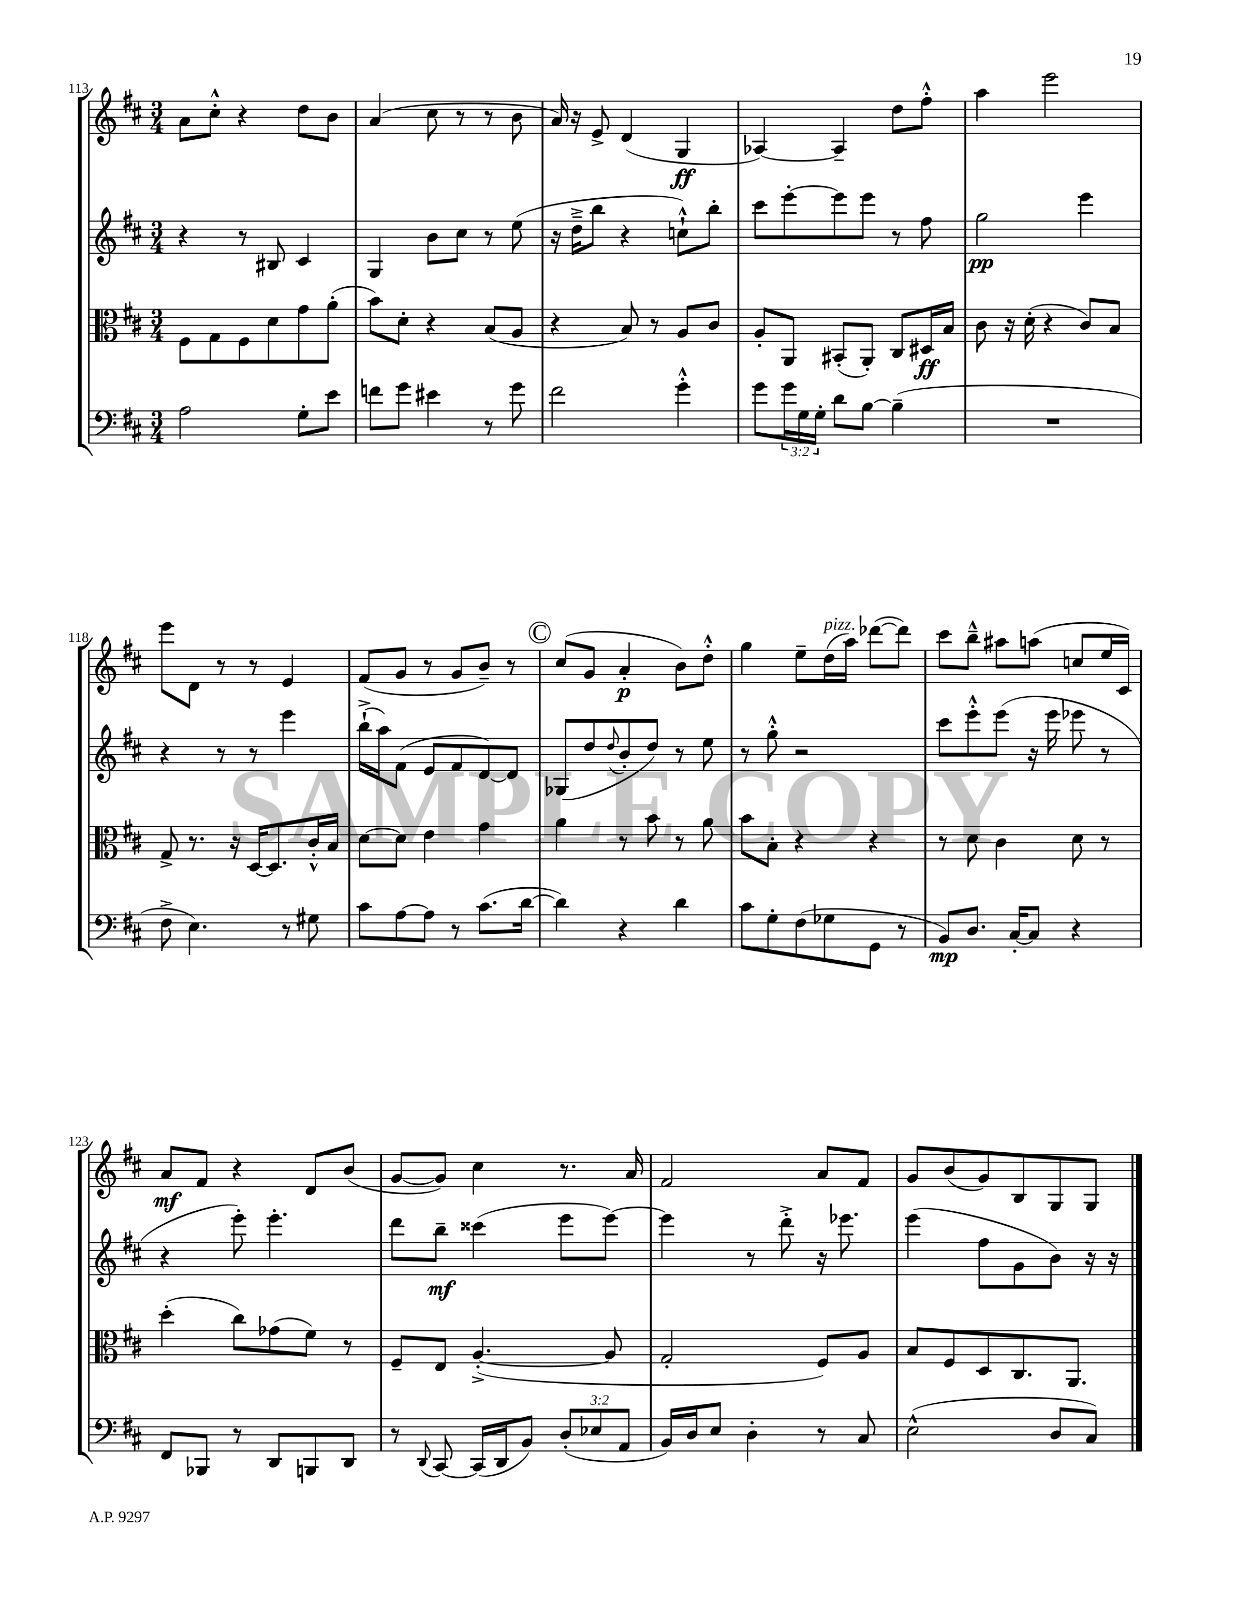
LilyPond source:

<<
\new StaffGroup <<
\new Staff = "s0" {
    \clef treble \key d \major \numericTimeSignature \time 3/4
    a'8 cis''8-.-^ r4 d''8 b'8 |
    a'4( cis''8 r8 r8 b'8 |
    a'16) r16 e'8-> d'4( g4\ff |
    aes4~) aes4-- d''8 fis''8-.-^ |
    a''4 e'''2 |
    e'''8 d'8 r8 r8 e'4 |
    fis'8( g'8 r8 g'8 b'8--) r8 |
    \mark \markup { \circle "C" } cis''8( g'8 a'4-.\p b'8) d''8-.-^ |
    g''4 e''8-- d''16^\markup { \italic "pizz." }( a''16) des'''8~( des'''8) |
    cis'''8 b''8---^ ais''8 a''8( c''8 e''16 cis'16) |
    a'8\mf fis'8 r4 d'8 b'8( |
    g'8~ g'8) cis''4 r8. a'16 |
    fis'2 a'8 fis'8 |
    g'8 b'8( g'8) b8 g8 g8 \bar "|." |
}
\new Staff = "s1" {
    \clef treble \key d \major \numericTimeSignature \time 3/4
    r4 r8 bis8 cis'4 |
    g4 b'8 cis''8 r8 e''8( |
    r16 d''16---> b''8 r4 c''8-!-^) b''8-. |
    cis'''8 e'''8~-. e'''8 e'''8 r8 fis''8 |
    g''2\pp e'''4 |
    r4 r8 r8 e'''4 |
    b''16-!->( a''16) fis'8( e'8 fis'8 d'8~) d'8 |
    \mark \markup { \circle "C" } ges8( d''8 \appoggiatura { d''8 } b'8-. d''8) r8 e''8 |
    r8 g''8-.-^ r2 |
    cis'''8 e'''8-.-^ e'''8( r16 e'''16 ees'''8 r8 |
    r4 e'''8-.) e'''4.-. |
    d'''8 b''8--\mf cisis'''4( e'''8 e'''8~) |
    e'''4 r8 d'''8-.-> r16 ees'''8. |
    e'''4( fis''8 g'8 b'8) r16 r16 \bar "|." |
}
\new Staff = "s2" {
    \clef alto \key d \major \numericTimeSignature \time 3/4
    fis8 g8 fis8 d'8 g'8 a'8-.( |
    b'8) d'8-. r4 b8( a8 |
    r4 b8) r8 a8 cis'8 |
    a8-. a,8 bis,8-.( a,8-.) cis8 dis16\ff b16 |
    cis'8 r16 d'16-.( r4 cis'8) b8 |
    g8-> r8. r16 d16~ d8. cis'16-.-^ b16 |
    d'8~ d'8 e'4 g'4 |
    \mark \markup { \circle "C" } a'4 r8 b'8 r8 a'8 |
    b'8 b8-. r4 r4 |
    r8 d'8 cis'4 d'8 r8 |
    d''4-.( cis''8) ges'8( fis'8) r8 |
    fis8-- e8 a4.~-.->( a8 |
    g2-. fis8) a8 |
    b8 fis8 d8 cis8. a,8. \bar "|." |
}
\new Staff = "s3" {
    \clef bass \key d \major \numericTimeSignature \time 3/4 \override Staff.TupletNumber.text = #tuplet-number::calc-fraction-text
    a2 g8-. e'8 |
    f'8 g'8 eis'4 r8 g'8 |
    fis'2 g'4-.-^ |
    g'8 \tuplet 3/2 { g'16 g16 g16-. } d'8 b8~ b4--( |
    R2. |
    fis8-> e4.) r8 gis8 |
    cis'8 a8~ a8 r8 cis'8.( d'16~ |
    \mark \markup { \circle "C" } d'4) r4 d'4 |
    cis'8 g8-. fis8( ges8 g,8 r8 |
    b,8\mp) d8. cis16~-. cis8 r4 |
    fis,8 bes,,8 r8 d,8 b,,8 d,8 |
    r8 \appoggiatura { d,8 } cis,8~ cis,16( d,16 b,8) \tuplet 3/2 { d8-.( ees8 a,8 } |
    b,16) d16 e8 d4-. r8 cis8 |
    e2-^( d8 cis8) \bar "|." |
}
>>
>>
\layout { \context { \Score currentBarNumber = #113 } }
